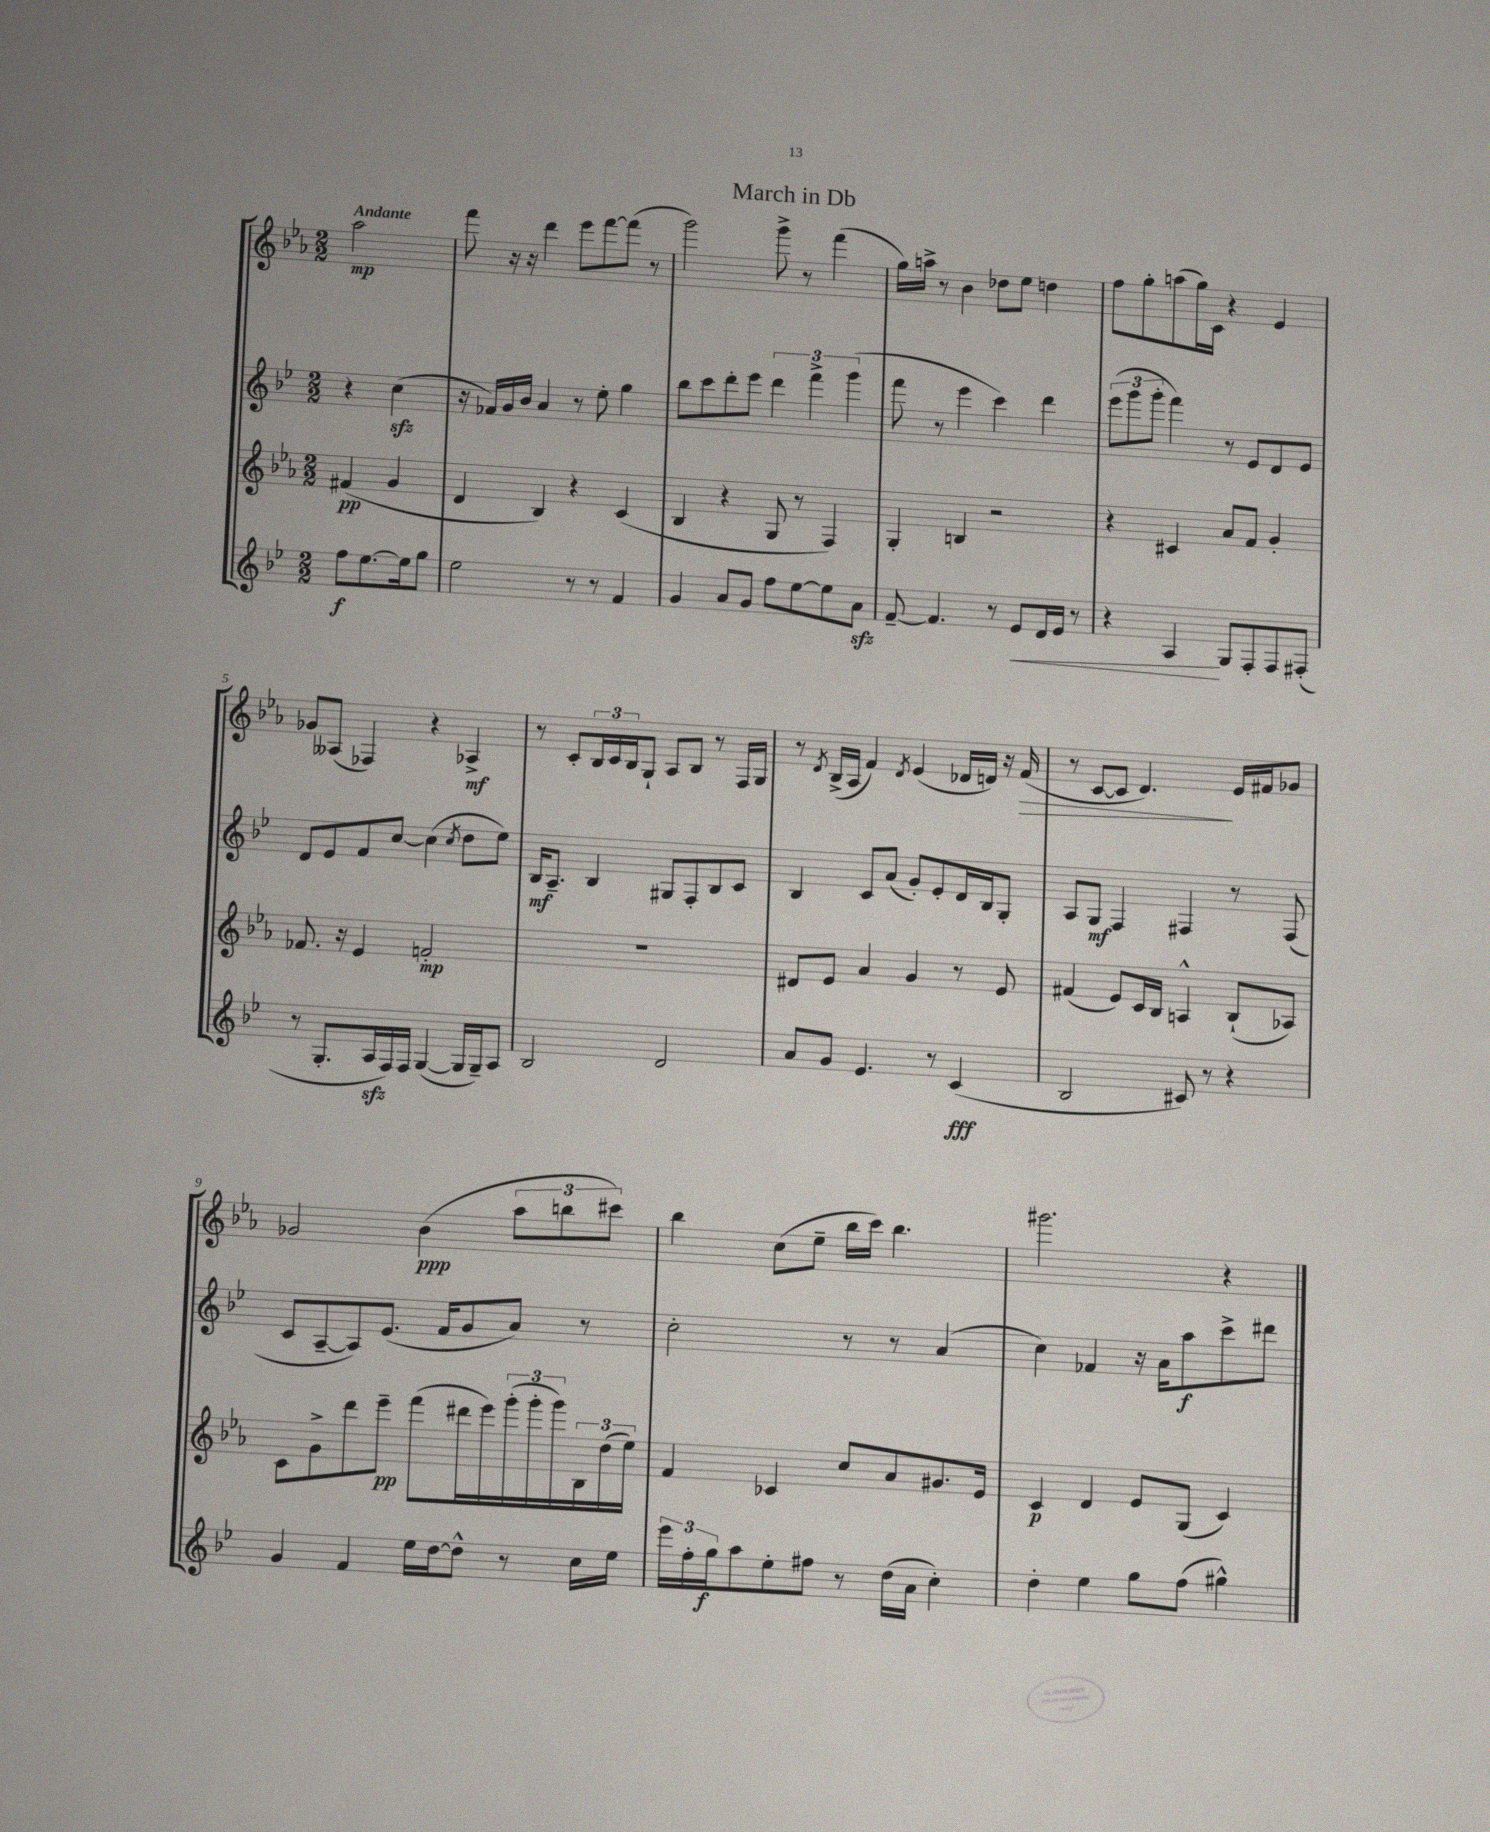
\header { title = "March in Db" }
<<
\new StaffGroup <<
\new Staff = "s0" {
    \clef treble \key ees \major \numericTimeSignature \time 2/2 \partial 2 \tempo "Andante"
    aes''2\mp |
    f'''8 r16 r16 d'''4 ees'''8 f'''8~ f'''8( r8 |
    g'''2) g'''8-> r8 f'''4( |
    g''16) a''16-> r8 bes'4 des''8 ees''8 d''4 |
    f''8 g''8-. a''8( g''16) c'16 r4 ees'4 |
    ges'8 aeses8( fes4) r4 aes4->\mf |
    r8 c'8-. \tuplet 3/2 { bes16 c'16 bes16 } g8-! aes8 bes8 r8 f16 g16 |
    r8 \acciaccatura { d'8 } bes16->( aes16 f'4) \acciaccatura { d'8 } ees'4( des'16 d'16) r16 f'16\>( |
    r8 c'8~ c'8 d'4.\!) ees'16 fis'16 ges'8 |
    ges'2 bes'4\ppp( \tuplet 3/2 { aes''8 b''8 cis'''8) } |
    bes''4 c''8( ees''8-- bes''16 c'''16) bes''4. |
    gis'''2. r4 \bar "|." |
}
\new Staff = "s1" {
    \clef treble \key bes \major \numericTimeSignature \time 2/2 \partial 2
    r4 c''4\sfz( |
    r16 fes'16) g'16 bes'16 a'4 r8 ees''8-. g''4 |
    bes''8 c'''8 d'''8-. ees'''8 \tuplet 3/2 { d'''4 f'''4-> g'''4( } |
    f'''8 r8 ees'''4 c'''4) d'''4 |
    \tuplet 3/2 { ees'''8( g'''8 g'''8-. } f'''4) r8 ees'8 d'8 ees'8 |
    d'8 ees'8 f'8 c''8~ c''4( \acciaccatura { c''8 } d''8 ees''8) |
    bes16\mf a8.-- bes4 gis8 f8-. bes8 c'8 |
    bes4 c'8 a'8( g'8-.) ees'8-. d'16 bes16 g8-. |
    a8 g8\mf f4 fis4 r8 fis8( |
    c'8 a8~-- a8) ees'8.( f'16 g'8 a'8) r8 |
    c''2-. r8 r8 a'4( |
    c''4) fes'4 r16 a'16 a''8\f c'''8-> dis'''8 \bar "|." |
}
\new Staff = "s2" {
    \clef treble \key ees \major \numericTimeSignature \time 2/2 \partial 2
    fis'4\pp( g'4 |
    d'4 bes4) r4 c'4( |
    bes4 r4 g8 r8 f4) |
    g4-. b4 r2 |
    r4 cis'4 aes'8 f'8 g'4-. |
    fes'8. r16 ees'4 f'2-.\mp |
    R1 |
    dis'8 ees'8 aes'4 g'4 r8 ees'8 |
    fis'4( ees'8) c'16 bes16 a4-^ bes8-!( aes8) |
    c'8 g'8-> d'''8 ees'''8--\pp f'''8( dis'''16 ees'''16) \tuplet 3/2 { g'''16-.( g'''16-. g'''16) } \tuplet 3/2 { bes16 d''16( ees''16) } |
    f'4 ces'4 c''8 aes'8 gis'8. ees'16 |
    c'4\p d'4 ees'8 g8( c'4) \bar "|." |
}
\new Staff = "s3" {
    \clef treble \key bes \major \numericTimeSignature \time 2/2 \partial 2
    f''8\f ees''8.~ ees''16 g''8 |
    ees''2 r8 r8 f'4 |
    g'4 a'8 g'8 f''8 ees''8~ ees''8 a'8\sfz |
    f'8~-- f'4. r8 ees'8\< d'16 ees'16 r8 |
    r4 a4\! g8 f8-. f8 fis8-.( |
    r8 g8.-. a16\sfz f16) f16 g4~( g16 g16--) a8 |
    bes2 d'2 |
    a'8 g'8 ees'4. r8 c'4\fff( |
    bes2 cis'8) r8 r4 |
    g'4 f'4 ees''16 d''16~ d''8-^ r8 c''16 ees''16 |
    \tuplet 3/2 { ees'''16 f''16-. g''16\f } a''8 ees''8-. fis''8 r8 d''16( a'16 c''4-.) |
    d''4-. ees''4 g''8 f''8( gis''4-^) \bar "|." |
}
>>
>>
